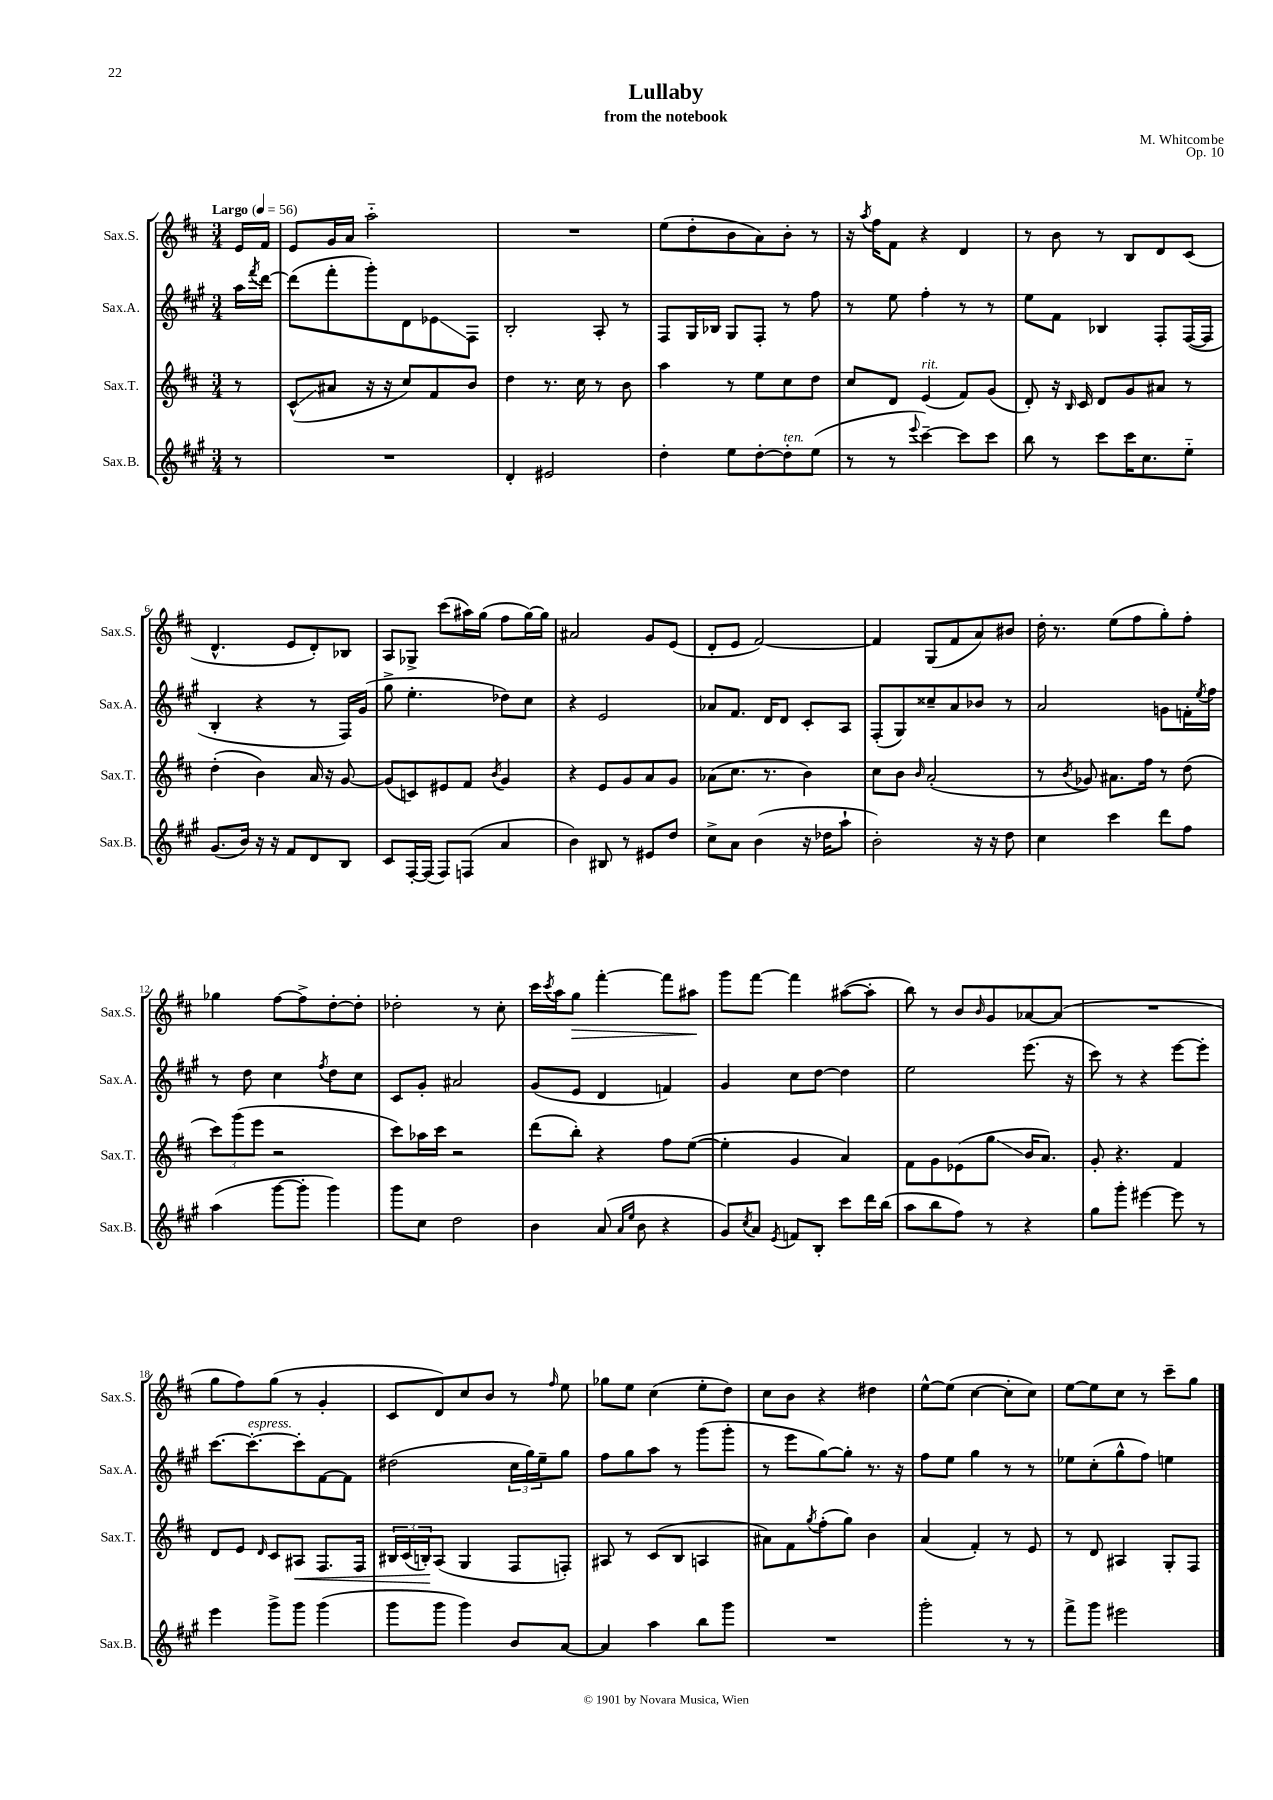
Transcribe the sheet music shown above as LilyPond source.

\header { title = "Lullaby" composer = "M. Whitcombe" subtitle = "from the notebook" opus = "Op. 10" }
<<
\new StaffGroup <<
\new Staff = "s0" \with { instrumentName = "Sax.S." shortInstrumentName = "Sax.S." } {
    \clef treble \key d \major \numericTimeSignature \time 3/4 \partial 8 \tempo "Largo" 4 = 56
    e'16 fis'16 |
    e'8 g'16 a'16 a''2-_ |
    R2. |
    e''8( d''8-. b'8 a'8) b'8-. r8 |
    r16 \acciaccatura { a''8 } fis''16 fis'8 r4 d'4 |
    r8 b'8 r8 b8 d'8 cis'8( |
    d'4.-^ e'8 d'8-.) bes8 |
    a8 ges8-> cis'''8( ais''16) g''16( fis''8 g''16~) g''16 |
    ais'2 g'8 e'8( |
    d'8-. e'8 fis'2~) |
    fis'4 g8( fis'8 a'8) bis'8 |
    d''16-. r8. e''8( fis''8 g''8-.) fis''8-. |
    ges''4 fis''8~ fis''8-> d''8~-. d''8-. |
    des''2-. r8 cis''8-. |
    cis'''16 \acciaccatura { cis'''8 } a''16 g''8\> fis'''4~-. fis'''8 ais''8\! |
    g'''8 fis'''8~ fis'''4 ais''8~( ais''8-. |
    b''8) r8 b'8 \grace { b'16 } g'8 aes'8~ aes'8( |
    R2. |
    g''8 fis''8) g''8( r8 g'4-. |
    cis'8 d'8) cis''8 b'8 r8 \grace { fis''16 } e''8 |
    ges''8 e''8 cis''4( e''8-. d''8) |
    cis''8 b'8 r4 dis''4 |
    e''8~-^ e''8( cis''4~ cis''8-. cis''8) |
    e''8~ e''8 cis''8 r8 cis'''8-- g''8 \bar "|." |
}
\new Staff = "s1" \with { instrumentName = "Sax.A." shortInstrumentName = "Sax.A." } {
    \clef treble \key a \major \numericTimeSignature \time 3/4 \partial 8
    a''16 \acciaccatura { fis'''8 } d'''16~ |
    d'''8( fis'''8-. gis'''8-.) d'8 ees'8\glissando fis8 |
    b2-. a8-. r8 |
    fis8 gis16 bes16 gis8 fis8-. r8 fis''8 |
    r8 e''8 fis''4-. r8 r8 |
    e''8 fis'8 bes4 fis8-. fis16~( fis16 |
    b4-. r4 r8 fis16) gis'16( |
    gis''8-> e''4.-. des''8) cis''8 |
    r4 e'2 |
    aes'8 fis'8. d'16 d'8 cis'8-. a8 |
    fis8-.( gis8) cisis''8-- a'8 bes'8 r8 |
    a'2 g'8 f'16-. \acciaccatura { e''8 } fis''16 |
    r8 d''8 cis''4 \acciaccatura { fis''8 } d''8 cis''8 |
    cis'8 gis'8-. ais'2 |
    gis'8( e'8 d'4 f'4) |
    gis'4 cis''8 d''8~ d''4 |
    e''2 e'''8.( r16 |
    cis'''8) r8 r4 e'''8~ e'''8-. |
    cis'''8.~ cis'''8.~-.^\markup { \italic "espress." } cis'''8-. fis'8~ fis'8 |
    dis''2( \tuplet 3/2 { cis''16 gis''16) e''16-- } gis''8 |
    fis''8 gis''8 a''8 r8 gis'''8( gis'''8-. |
    r8 e'''8 gis''8~) gis''8-. r8. r16 |
    fis''8 e''8 gis''4 r8 r8 |
    ees''8 cis''8-.( gis''8-^ fis''8) e''4 \bar "|." |
}
\new Staff = "s2" \with { instrumentName = "Sax.T." shortInstrumentName = "Sax.T." } {
    \clef treble \key d \major \numericTimeSignature \time 3/4 \partial 8
    r8 |
    cis'8-^\glissando( ais'8 r16 r16 cis''8) fis'8 b'8 |
    d''4 r8. cis''16 r8 b'8 |
    a''4 r8 e''8 cis''8 d''8 |
    cis''8 d'8 e'4^\markup { \italic "rit." }( fis'8) g'8( |
    d'8-.) r16 \grace { b16 } cis'16 d'8 g'8 ais'8 r8 |
    d''4-.( b'4) a'16 r16 g'8~ |
    g'8( c'8) eis'8 fis'8 \acciaccatura { b'8 } g'4 |
    r4 e'8 g'8 a'8 g'8 |
    aes'8( cis''8. r8. b'4) |
    cis''8 b'8 \grace { b'16 } a'2-.( |
    r8 \acciaccatura { b'8 } ges'8) ais'8. fis''16 r8 d''8( |
    \tuplet 3/2 { cis'''8) g'''8( e'''8 } r2 |
    cis'''8) aes''16 cis'''16 r2 |
    d'''8( b''8-.) r4 fis''8 e''8~( |
    e''4-. g'4 a'4) |
    fis'8 g'8 ees'8( g''8\glissando b'16 a'8.) |
    g'8-. r4. fis'4 |
    d'8 e'8 \grace { d'16 } cis'8 ais8\< fis8. fis16 |
    \tuplet 3/2 { bis16 cis'16( b16-.\!) } a8( g4 fis8 f8-.) |
    ais8 r8 cis'8( b8 a4 |
    ais'8) fis'8 \acciaccatura { g''8 } fis''8-.( g''8) b'4 |
    a'4( fis'4-.) r8 e'8 |
    r8 d'8 ais4 g8-. fis8 \bar "|." |
}
\new Staff = "s3" \with { instrumentName = "Sax.B." shortInstrumentName = "Sax.B." } {
    \clef treble \key a \major \numericTimeSignature \time 3/4 \partial 8
    r8 |
    R2. |
    d'4-. eis'2 |
    d''4-. e''8 d''8~-. d''8-.^\markup { \italic "ten." } e''8( |
    r8 r8 \appoggiatura { e'''8 } cis'''4~--) cis'''8 cis'''8 |
    b''8 r8 cis'''8 cis'''16 cis''8. e''8-_ |
    gis'8.( b'16) r16 r16 fis'8 d'8 b8 |
    cis'8 fis16~-. fis16( fis8) f8( a'4 |
    b'4) bis8 r8 eis'8 d''8 |
    cis''8-> a'8 b'4( r16 des''16 a''8-! |
    b'2-.) r16 r16 d''8 |
    cis''4 cis'''4 d'''8 fis''8 |
    a''4( gis'''8~ gis'''8-. gis'''4) |
    gis'''8 cis''8 d''2 |
    b'4 a'8( \grace { a'16 e''16 } b'8 r4 |
    gis'8) \acciaccatura { cis''8 } a'8 \acciaccatura { e'8 } f'8 b8-. cis'''8 d'''16 b''16( |
    a''8 b''8 fis''8) r8 r4 |
    gis''8 gis'''8-. eis'''4~ eis'''8 r8 |
    e'''4 gis'''8-> gis'''8 gis'''4( |
    gis'''8 gis'''8 gis'''4) b'8 a'8~ |
    a'4 a''4 b''8 gis'''8 |
    R2. |
    gis'''2-. r8 r8 |
    fis'''8-> gis'''8 eis'''2 \bar "|." |
}
>>
>>
